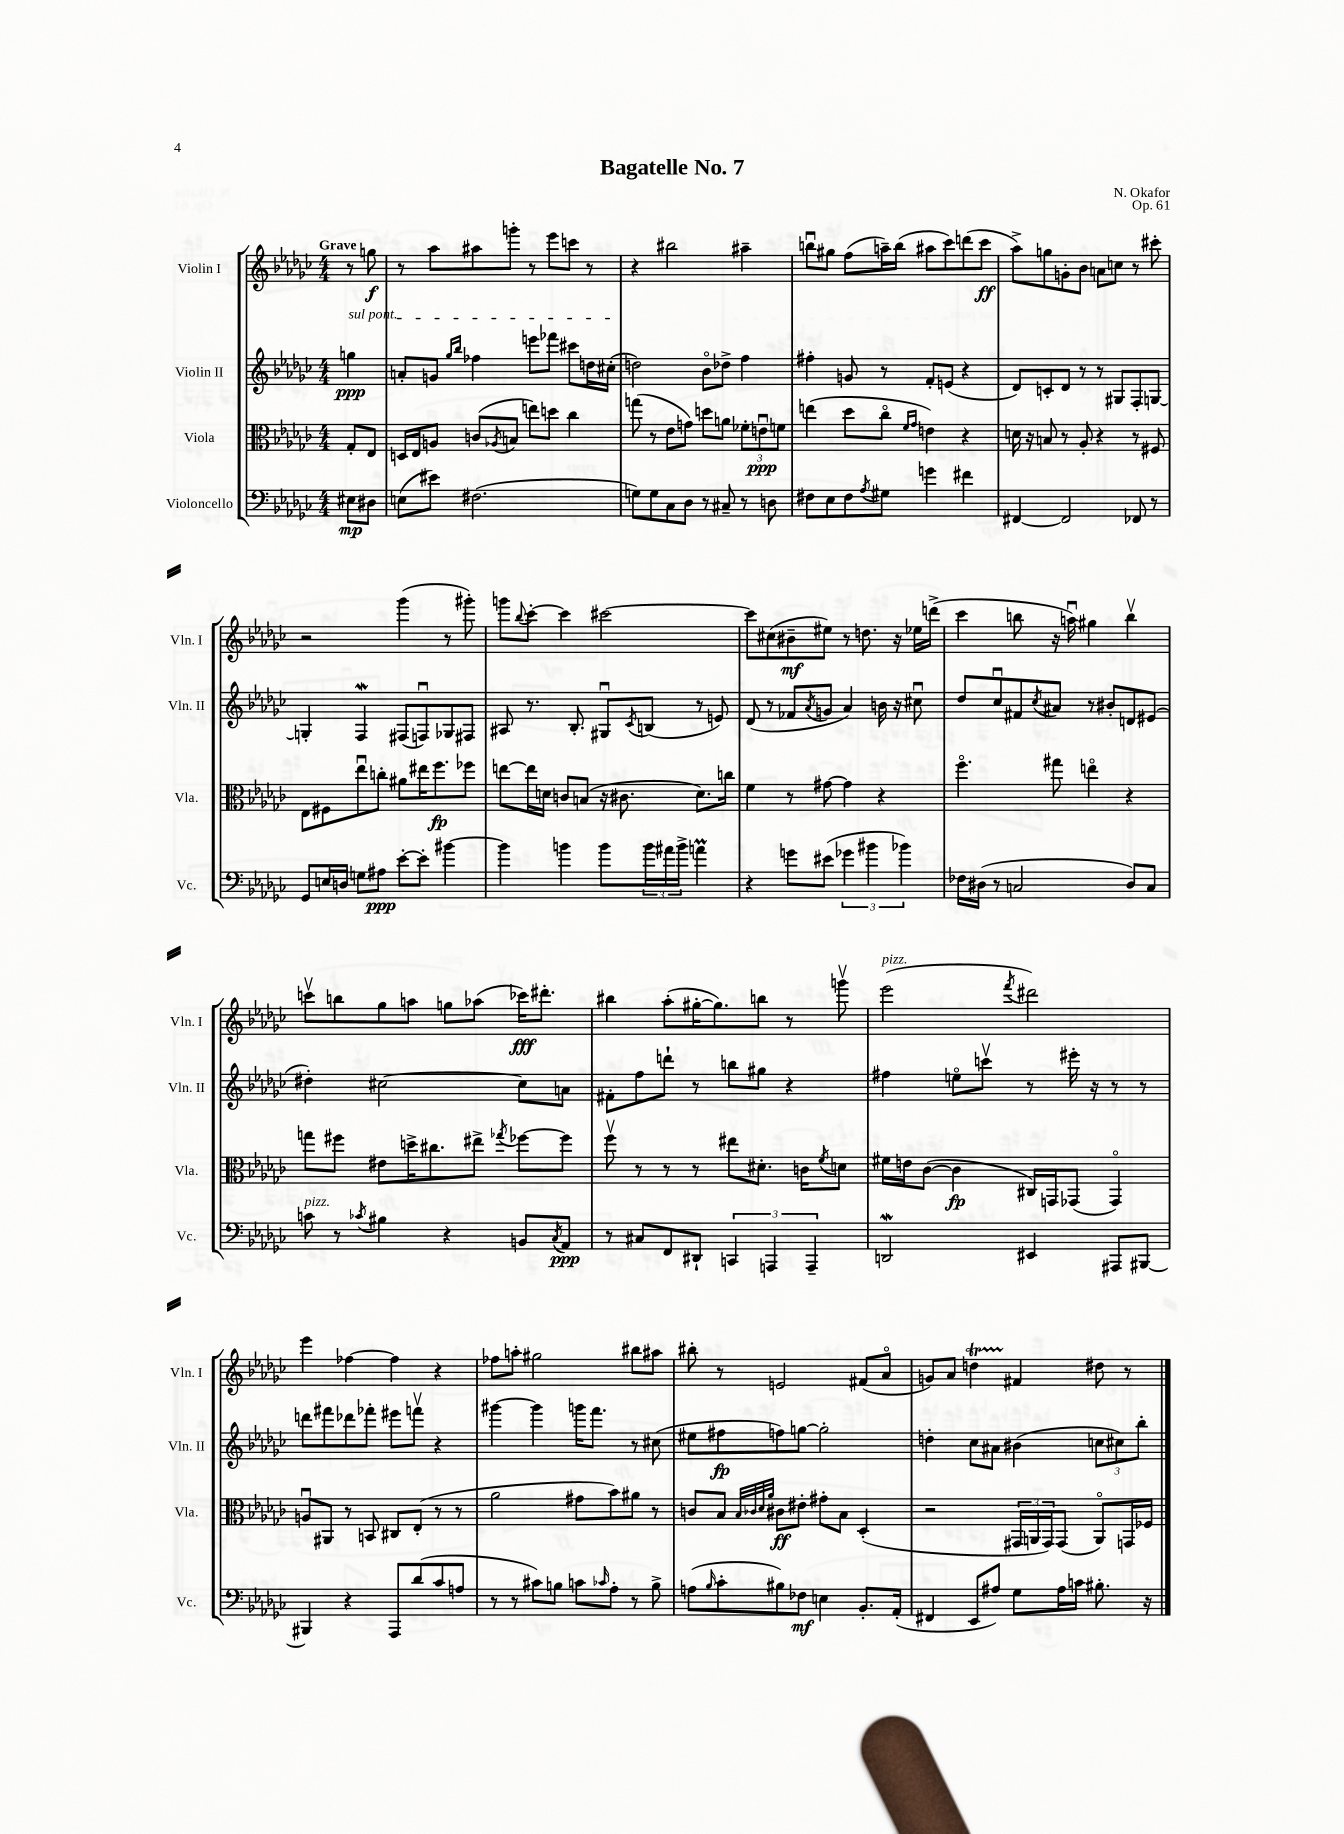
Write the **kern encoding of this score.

**kern	**kern	**kern	**kern
*staff4	*staff3	*staff2	*staff1
*clefF4	*clefC3	*clefG2	*clefG2
*k[b-e-a-d-g-c-]	*k[b-e-a-d-g-c-]	*k[b-e-a-d-g-c-]	*k[b-e-a-d-g-c-]
*M4/4	*M4/4	*M4/4	*M4/4
8E#	8G-'	4gg	8r
8D#	8E-	.	8gg
=	=	=	=
(8E	16D	8a'	8r
.	16E-	.	.
8e#)	8A	8g	8aa-
.	.	16qqgg-	.
.	.	16qqbb-	.
(2.F#	(8c	4ff-	8aa#
.	8qA-	.	.
.	8B	.	8ggg'
.	8ee)	8eee	8r
.	8dd	8fff-	8eee-
.	4cc-	8ccc#	8ccc
.	.	16dd	8r
.	.	(16cc#'	.
=	=	=	=
8G)	(8gg	2dd)	4r
8G	8r	.	.
8C-	8e-	.	2bb#
8D-	8g)	.	.
8r	8dd	8b-o	.
8C#~	8a	8dd-^	.
8r	12f-'	4ff	4aa#~
.	12eu	.	.
8D	.	.	.
.	12f	.	.
=	=	=	=
8F#	(4ee	4ff#'	8bbu
8E-	.	.	8gg#
8F#	8dd-	8g	(8ff
8qA-	.	.	.
8G#	8cc-o	8r	16aa~)
.	.	.	(16bb
.	16qqf	.	.
.	16qqg-	.	.
4g	4e)	8f'	8aa#
.	.	(8e	8ccc-)
4f#	4r	4r	(8ddd
.	.	.	8ccc-
=	=	=	=
[4FF#	16d	8d-)	8aa-^)
.	16r	.	.
.	8B	8c'	8gg
2FF#]	8r	8d-	8g'
.	8A-'	8r	8b-
.	4r	8r	8a
.	.	8G#	8cc
8FF-	8r	8F'	8r
8r	8F#	[8G	8ccc#'
=	=	=	=
8GG-	8E-	4G']	2r
16E	8F#	.	.
16D	.	.	.
8G	8ee-u	4F	.
8A#	8cc'	.	.
[8e-'	8a#	(8F#	(4ggg-
8e-']	16ee#	8Fu)	.
.	8.ff	.	.
[4b#	.	8G-	8r
.	8ff-	8F#	8ggg#')
=	=	=	=
4b#]	[8ee	8A#	8ggg
.	.	.	8qqbb-
.	16ee]	8.r	[8ccc-'
.	16d	.	.
4b	8c	.	4ccc-]
.	.	8.B-'	.
.	(8B	.	.
8b	16r	8G#u	[2ccc#
.	8.c#	.	.
.	.	8qc-	.
24b	.	(8B	.
24a#	.	.	.
24b^	.	.	.
4a	8.d)	8r	.
.	.	8e)	.
.	16cc	.	.
=	=	=	=
4r	4f	(8d-	8ccc#]
.	.	8r	(8cc#
8g	8r	8f-	8b#~
.	.	8qa-	.
(8e#	[8g#	8g	8ee#)
6g-	4g#]	4a-)	8r
.	.	.	8.dd
6b#	.	.	.
.	4r	16b	.
.	.	16r	16r
6b-)	.	.	.
.	.	8cc#u	16ee-
.	.	.	(16ddd^
=	=	=	=
16F-	4.ffo	8dd-	4ccc-
(16D#	.	.	.
8r	.	8cc-u	.
2C	.	8f#	8bb
.	.	8qcc-	.
.	8gg#	8a#	16r
.	.	.	16aau)
.	4eeo	8r	4gg#
.	.	8b#'	.
8D#)	4r	8d	4bbv
8C	.	(8e#	.
=	=	=	=
8c	8gg	4dd#')	8cccv
8r	8ff#	.	8bb
8qc-	.	.	.
4B#	8e#	[2cc#	8gg-
.	16dd^	.	8aa
.	8.cc#	.	.
4r	.	.	8gg
.	8ee#^	.	(8aa-
.	8qgg-	.	.
8BB	[8ff-	8cc#]	16ccc-)
.	.	.	8.ddd#'
8qC-	.	.	.
8AA-	8ff-]	8a	.
=	=	=	=
8r	8ffv	8f#'	4bb#
8C#	8r	8ff	.
8FF	8r	8ddd`	(8aa-'
8DD#`	8r	8r	[16gg#'
.	.	.	8.gg#])
6CC	8ee#	8bb	.
.	8.d#'	8gg#	8bb
6AAA	.	.	.
.	.	4r	8r
.	16c	.	.
6AAA~	.	.	.
.	8qf	.	.
.	8d	.	8gggv
=	=	=	=
2DD	16f#	4ff#	(2eee-
.	16e	.	.
.	([8c-	.	.
.	4c-]	8eeo	.
.	.	8cccv	.
.	.	.	8qfff
4EE#	16C#)	8r	2ddd#)
.	16GG	.	.
.	(8GG-	16eee#'	.
.	.	16r	.
8AAA#	4GG-o)	8r	.
[8BBB#	.	8r	.
=	=	=	=
4BBB#]	8Au	8ddd	4eee-
.	8AA#	8fff#	.
4r	8r	8ddd-	[4ff-
.	8BB	8fff-'	.
8AAA-	8C#	8eee#	4ff-]
(8d-	(8E-'	8fffv	.
8c-	8r	4r	4r
8A	8r	.	.
=	=	=	=
8r	2a-	[4ggg#	8ff-
8r	.	.	8aa'
8c#)	.	4ggg#]	2gg#
8B	.	.	.
8c	8g#	16ggg	.
.	.	8.fff	.
16qqc-	.	.	.
8A-'	8b-)	.	.
8r	8a#	8r	8bb#
8B^	8r	(8cc#	8aa#
=	=	=	=
(8A	8c	8ee#	8bb#'
16qqB-	.	.	.
8c-'	8B-	8ff#	8r
.	32qqB-	.	.
.	32qqc-	.	.
.	32qqd-	.	.
.	32qqa-	.	.
8B#)	8c#	8ff)	2e
8F-	8e#'	[8gg	.
4E	8g#'	2gg']	.
.	8B-	.	.
8.BB-'	(4D-'	.	(8f#
.	.	.	8a-o
(16AA-'	.	.	.
=	=	=	=
4FF#	2r	4dd'	8g)
.	.	.	8a-
8EE-	.	8cc-	4dd
8A#)	.	8a#	.
8G-	24GG#	(4b#	4f#
.	24AA	.	.
.	24GG#)	.	.
16A#	(8GG#	.	.
16c	.	.	.
8.B#'	8AAo)	12cc	8dd#
.	.	12cc#)	.
.	16GG	.	8r
.	.	12bb-'	.
16r	16F-	.	.
==	==	==	==
*-	*-	*-	*-
